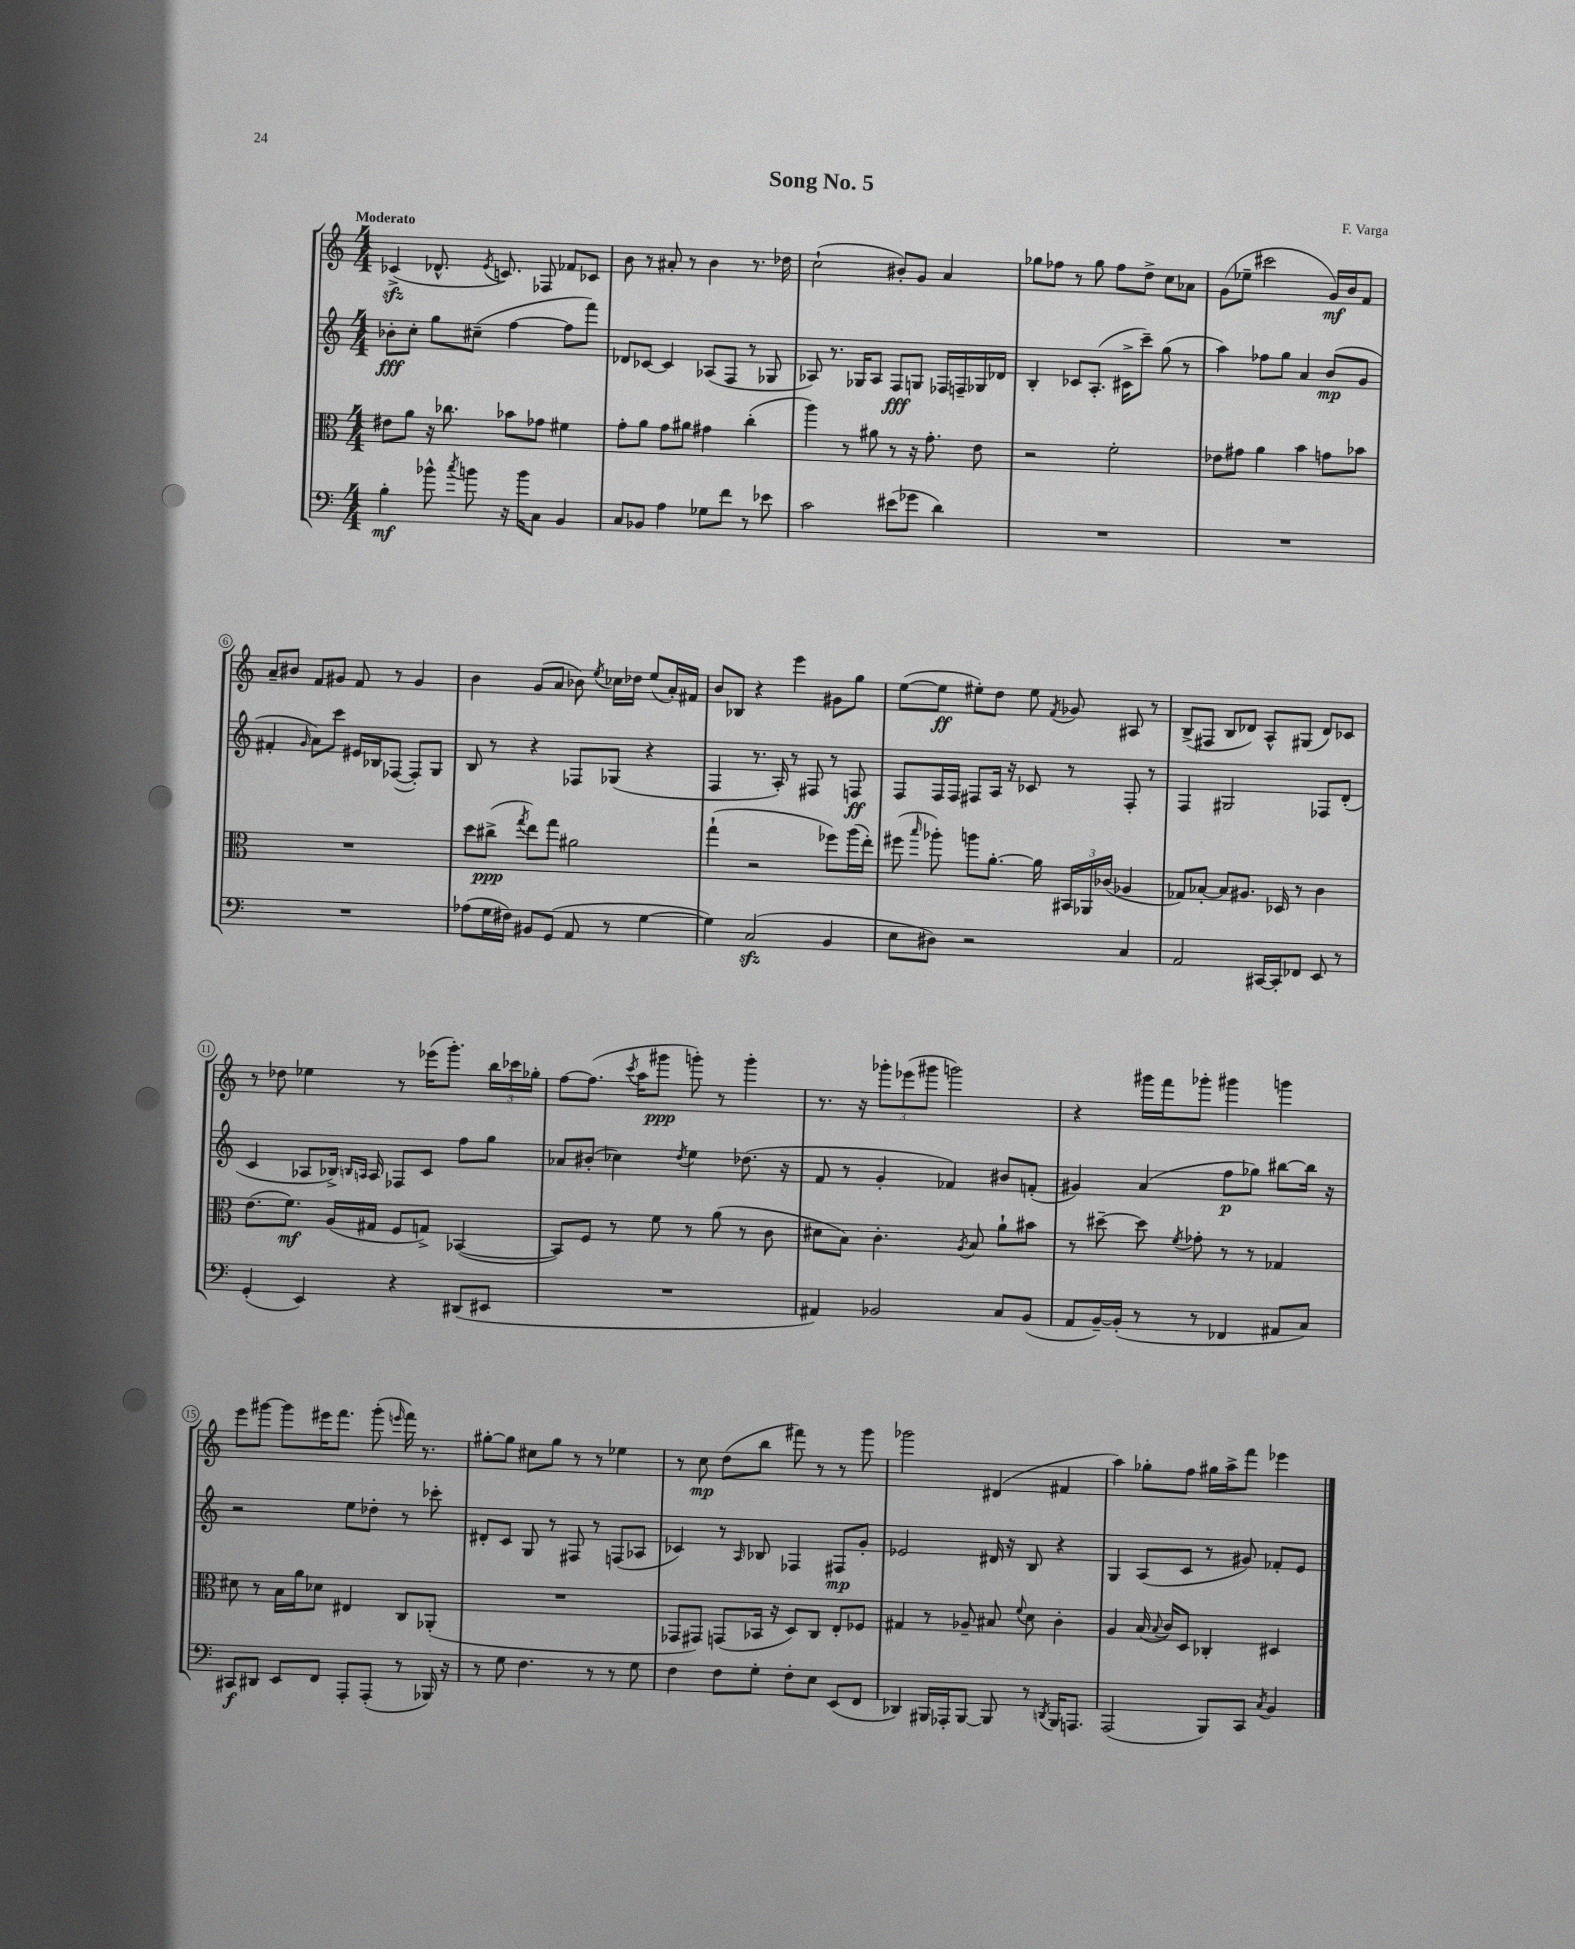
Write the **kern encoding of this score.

**kern	**dynam	**kern	**dynam	**kern	**dynam	**kern	**dynam
*part4	*part4	*part3	*part3	*part2	*part2	*part1	*part1
*staff4	*staff4	*staff3	*staff3	*staff2	*staff2	*staff1	*staff1
*clefF4	*	*clefC3	*	*clefG2	*	*clefG2	*
*k[]	*	*k[]	*	*k[]	*	*k[]	*
*M4/4	*	*M4/4	*	*M4/4	*	*M4/4	*
=1	=1	=1	=1	=1	=1	=1	=1
!	!	!	!	!	!	!LO:TX:a:B:t=Moderato	!
4B'\	mf	8e#X\L	.	8b-X'\L	fff	(4c-Xzz^/	.
.	.	8a\J	.	8cc'\J	.	.	.
8b-X^^\	.	16r	.	8gg\L	.	8.d-X^^/	.
.	.	8.cc-X\	.	.	.	.	.
8qcc/	.	.	.	.	.	.	.
8bn\	.	.	.	(8cc#X~\J	.	.	.
.	.	.	.	.	.	8qe/	.
.	.	.	.	.	.	8.cn/)	.
16r	.	8b-X\L	.	[4ff\	.	.	.
16b\KL	.	.	.	.	.	.	.
8C\J	.	8g-X\J	.	.	.	8F-X/	.
4BB/	.	4f#X\	.	8ff\L]	.	8f-X/L	.
.	.	.	.	8fff\J)	.	8c-X/J	.
=2	=2	=2	=2	=2	=2	=2	=2
8C/L	.	8g'\L	.	8d-X/L	.	8b\	.
8BB-X/J	.	8a\J	.	[8c-X/J	.	8r	.
4A\	.	8g\L	.	4c-/]	.	8a#X'/	.
.	.	8a#X\J	.	.	.	8r	.
8G-X\L	.	4g#X\	.	(8A-X/L	.	4b\	.
8f\J	.	.	.	8F/J	.	.	.
8r	.	(4cc'\	.	8r	.	8.r	.
8e-X\	.	.	.	8G-X/	.	.	.
.	.	.	.	.	.	16dd-X\	.
=3	=3	=3	=3	=3	=3	=3	=3
2c\	.	4aa\)	.	8A-X/)	.	(2cc`\	.
.	.	.	.	8.r	.	.	.
.	.	8r	.	.	.	.	.
.	.	.	.	16G-X/KL	.	.	.
.	.	8a#X\	.	8A-/J	.	.	.
(8e#X\L	.	8r	.	8F/L	fff	8b#X'/L)	.
8g-X\J	.	16r	.	8Gn/J	.	8g/J	.
.	.	8.g'\	.	.	.	.	.
4d\)	.	.	.	16F-X/LL	.	4a/	.
.	.	.	.	16Fn~/	.	.	.
.	.	8e\	.	16G-X/	.	.	.
.	.	.	.	16d-X/JJ	.	.	.
=4	=4	=4	=4	=4	=4	=4	=4
1r	.	2r	.	4B'/	.	8gg-X\L	.
.	.	.	.	.	.	8ff-X\J	.
.	.	.	.	8c-X/L	.	8r	.
.	.	.	.	(8.A'/J	.	8gg-\	.
.	.	2f'\	.	.	.	8ff-\L	.
.	.	.	.	16c#X^\KL	.	.	.
.	.	.	.	8ccc~\J)	.	8dd^\J	.
.	.	.	.	(8gg\	.	8cc\L	.
.	.	.	.	8r	.	8a-X\J	.
=5	=5	=5	=5	=5	=5	=5	=5
1r	.	8e-X\L	.	4aa\)	.	(8g\L	.
.	.	8g#X\J	.	.	.	8ee-X~\J	.
.	.	4a\	.	8ff-X\L	.	2ccc#X\	.
.	.	.	.	8gg\J	.	.	.
.	.	4b\	.	4a/	.	.	.
.	.	8gn\L	.	(8b/L	mp	16g/LL)	mf
.	.	.	.	.	.	16b/J	.
.	.	8b-X\J	.	8g/J	.	8f/J	.
!!LO:LB:g=z
=6	=6	=6	=6	=6	=6	=6	=6
1r	.	1r	.	4f#X'/	.	8a~/L	.
.	.	.	.	.	.	8b#X/J	.
.	.	.	.	16qqg/	.	.	.
.	.	.	.	8a\L)	.	8f/L	.
.	.	.	.	8ccc\J	.	8g#X/J	.
.	.	.	.	16e#X/LL	.	8f/	.
.	.	.	.	16B-X/J	.	.	.
.	.	.	.	([8F-X/J	.	8r	.
.	.	.	.	8F-'/L])	.	4g#/	.
.	.	.	.	8G/J	.	.	.
=7	=7	=7	=7	=7	=7	=7	=7
(8A-X\L	.	8dd\L	.	8B/	.	4b\	.
16G\L	.	(8cc#X^\J	ppp	8r	.	.	.
16F#X\JJ)	.	.	.	.	.	.	.
.	.	8qgg/	.	.	.	.	.
8BB#X/L	.	8ee\L)	.	4r	.	(8g/L	.
(8GG/J	.	8gg\J	.	.	.	8a/J	.
8AA/	.	2a#X\	.	8F-X/L	.	8b-X\)	.
.	.	.	.	.	.	8qee/	.
8r	.	.	.	(8G-X/J	.	16cc-X\LL	.
.	.	.	.	.	.	16dd-X\JJ	.
[4G\	.	.	.	4r	.	(8ee/L	.
.	.	.	.	.	.	16a'/L)	.
.	.	.	.	.	.	16f#X/JJ	.
=8	=8	=8	=8	=8	=8	=8	=8
4G\])	.	(4gg`\	.	4F/	.	8b/L	.
.	.	.	.	.	.	8B-X/J	.
(2Czz/	.	2r	.	8.r	.	4r	.
.	.	.	.	16A'/)	.	.	.
.	.	.	.	8r	.	4eee\	.
.	.	.	.	8F#X/	.	.	.
4BB/	.	8ff-X\L)	.	8r	.	8g#X\L	.
.	.	(16aa\L	.	8Fn/	ff	8gg\J	.
.	.	16ee'\JJ)	.	.	.	.	.
=9	=9	=9	=9	=9	=9	=9	=9
8E\L	.	(8ff#X\	.	8F/L	.	([8ee\L	.
.	.	16qqbb/	.	.	.	.	.
8D#X\J)	.	8aa-X'\)	.	16F/L	.	8ee\J]	ff
.	.	.	.	16F/JJ	.	.	.
2r	.	8aan\L	.	8F#X/L	.	8ee#X'\L)	.
.	.	[8.a'\J	.	16A/Jk	.	8dd\J	.
.	.	.	.	16r	.	.	.
.	.	.	.	8c-X/	.	8ee#\	.
.	.	16a\]	.	.	.	.	.
.	.	.	.	.	.	8qf/	.
.	.	24BB#X/LL	.	8r	.	8g-X/	.
.	.	24AA-X/	.	.	.	.	.
.	.	(24c-X/JJ	.	.	.	.	.
4C/	.	4A-X/	.	8F#'/	.	8A#X/	.
.	.	.	.	8r	.	8r	.
=10	=10	=10	=10	=10	=10	=10	=10
2AA/	.	8G-X/L)	.	4F/	.	(8B^/L	.
.	.	[8B-X'/J	.	.	.	8F#X/J	.
.	.	8B-/L]	.	2G#X/	.	8B/L	.
.	.	8.A#X/J	.	.	.	8d-X/J)	.
[16CC#X/LL	.	.	.	.	.	8A^^/L	.
16CC#'/J]	.	16D-X/	.	.	.	.	.
8FF-X/J	.	8r	.	.	.	(8G#X/J	.
8EE/	.	4c\	.	8F-X/L	.	8d-/L)	.
8r	.	.	.	(8d'/J	.	8c-X/J	.
!!LO:LB:g=z
=11	=11	=11	=11	=11	=11	=11	=11
(4GG'/	.	(8.e\L	.	4c/	.	8r	.
.	.	.	.	.	.	8dd-X\	.
.	.	8.f\J)	mf	.	.	.	.
4EE/)	.	.	.	8A-X/L	.	4ee-X\	.
.	.	(16A/LL	.	16B-X^/Jk)	.	.	.
.	.	.	.	16qqBn/LL	.	.	.
.	.	.	.	16qqAn/JJ	.	.	.
.	.	16G#X/JJ	.	16A/	.	.	.
4r	.	8F/L	.	8F-X/L	.	8r	.
.	.	8Gn^/J)	.	8c/J	.	(16eee-X\KL	.
.	.	.	.	.	.	8.ggg'\J)	.
(8DD#X/L	.	([4BB-X/	.	8ff\L	.	.	.
8EE#X/J	.	.	.	8gg\J	.	24bb\LL	.
.	.	.	.	.	.	24ccc-X\	.
.	.	.	.	.	.	24gg-X'\JJ	.
=12	=12	=12	=12	=12	=12	=12	=12
1r	.	8BB-/L])	.	8a-X/L	.	[8ff\L	.
.	.	8F/J	.	(8b#X'/J	.	(8.ff\J]	.
.	.	8r	.	4cc-X\)	.	.	.
.	.	.	.	.	.	8qccc/	.
.	.	.	.	.	.	16aa\KL	.
.	.	8f\	.	.	.	8ggg#X\J	ppp
.	.	.	.	8qdd/	.	.	.
.	.	8r	.	4ee\	.	8gggn'\)	.
.	.	(8a\	.	.	.	8r	.
.	.	8r	.	(8.dd-X\	.	4ggg'\	.
.	.	8c\	.	.	.	.	.
.	.	.	.	16r	.	.	.
=13	=13	=13	=13	=13	=13	=13	=13
4AA#X/)	.	8d#X\L	.	8f/	.	8.r	.
.	.	8B\J)	.	8r	.	.	.
.	.	.	.	.	.	16r	.
2BB-X/	.	4.c'\	.	4g'/	.	12ggg-X'\L	.
.	.	.	.	.	.	(12eee-X\	.
.	.	.	.	.	.	12ggg#X\J	.
.	.	.	.	4f-X/)	.	2gggn\)	.
.	.	8qA/	.	.	.	.	.
.	.	8B/	.	.	.	.	.
8C/L	.	8a`\L	.	8b#X/L	.	.	.
(8BB-/J	.	8b#X\J	.	(8fn'/J	.	.	.
=14	=14	=14	=14	=14	=14	=14	=14
8AA/L	.	8r	.	4g#X/)	.	4r	.
[16BB~/L)	.	[8dd#X~\	.	.	.	.	.
(16BB'/JJ]	.	.	.	.	.	.	.
8r	.	8dd#\]	.	(4a/	.	16ggg#X\LL	.
.	.	.	.	.	.	16fff\J	.
.	.	8qf/	.	.	.	.	.
8r	.	8g-X'\	.	.	.	8ggg-X'\J	.
4FF-X/	.	8r	.	8ff\L	p	4ggg#X\	.
.	.	8r	.	8gg-X\J)	.	.	.
8AA#X/L	.	4G-X/	.	[8bb#X\L	.	4gggn\	.
8C/J)	.	.	.	16bb#\Jk]	.	.	.
.	.	.	.	16r	.	.	.
!!LO:LB:g=z
=15	=15	=15	=15	=15	=15	=15	=15
8CC#X/L	f	8d#X\	.	2r	.	8eee\L	.
8DD#X/J	.	8r	.	.	.	[8ggg#X\J	.
8EE/L	.	16B\LL	.	.	.	8ggg#\L]	.
.	.	16a\J	.	.	.	.	.
8FF/J	.	8d-X\J	.	.	.	16eee#X\K	.
.	.	.	.	.	.	8.fff\J	.
8AAA'/L	.	4E#X/	.	8ee\L	.	.	.
(8AAA'/J	.	.	.	8dd-X'\J	.	(8ggg#'\	.
.	.	.	.	.	.	16qqeeen/	.
8r	.	8C/L	.	8r	.	16fff\)	.
.	.	.	.	.	.	8.r	.
16BBB-X/)	.	(8AA-X'/J	.	8ccc-X'\	.	.	.
16r	.	.	.	.	.	.	.
=16	=16	=16	=16	=16	=16	=16	=16
8r	.	1r	.	8d#X'/L	.	[8gg#X'\L	.
8G\	.	.	.	8c/J	.	8gg#\J]	.
4.F\	.	.	.	8G/	.	8cc#X\L	.
.	.	.	.	8r	.	8gg#\J	.
.	.	.	.	8F#X/	.	8r	.
8r	.	.	.	8r	.	8r	.
8r	.	.	.	(8Fn/L	.	4ee-X\	.
8G\	.	.	.	8A-X/J	.	.	.
=17	=17	=17	=17	=17	=17	=17	=17
4F\	.	8GG-X/L	.	4c-X/)	.	8r	.
.	.	8GG#X/J)	.	.	.	8cc\	mp
8F\L	.	(8GGn/L	.	8r	.	(8dd\L	.
.	.	.	.	16qqA/	.	.	.
8G'\J	.	16BB-X/Jk	.	8B-X/	.	8bb\J	.
.	.	16r	.	.	.	.	.
8F'\L	.	8D/L)	.	4F-X/	.	8fff#X\)	.
8E\J	.	8C/J	.	.	.	8r	.
(8EE/L	.	8E'/L	.	8F#X/L	mp	8r	.
8FF/J	.	8F-X/J	.	8g'/J	.	8ggg\	.
=18	=18	=18	=18	=18	=18	=18	=18
4DD-X/)	.	4G#X/	.	2e-X/	.	2ggg-X\	.
16BBB#X/LL	.	8r	.	.	.	.	.
16AAA-X'/J	.	.	.	.	.	.	.
[8BBB#/J	.	8A-X~/	.	.	.	.	.
8BBB#/]	.	8B#X/	.	16d#X/	.	(4d#X/	.
.	.	.	.	16r	.	.	.
.	.	8qqf/	.	.	.	.	.
8r	.	8d\	.	8B/	.	.	.
8qDDn/	.	.	.	.	.	.	.
16BBB#/KL	.	4c'\	.	4r	.	4f#X/	.
8.AAAn/J	.	.	.	.	.	.	.
=19	=19	=19	=19	=19	=19	=19	=19
(2AAA/	.	4A/	.	4G/	.	4aa\)	.
.	.	(16B/	.	(8A/L	.	8gg-X'\L	.
.	.	8qqB/	.	.	.	.	.
.	.	16c/KL)	.	.	.	.	.
.	.	8D/J	.	8c/J	.	8ff\J	.
8BBB/L)	.	4C-X'/	.	8r	.	16gg#X\LL	.
.	.	.	.	.	.	16aa^\J	.
8CC/J	.	.	.	8g#X/)	.	8fff\J	.
8qC/	.	.	.	.	.	.	.
4BB/	.	4D#X/	.	8f-X'/L	.	4eee-X\	.
.	.	.	.	8e/J	.	.	.
==	==	==	==	==	==	==	==
*-	*-	*-	*-	*-	*-	*-	*-
